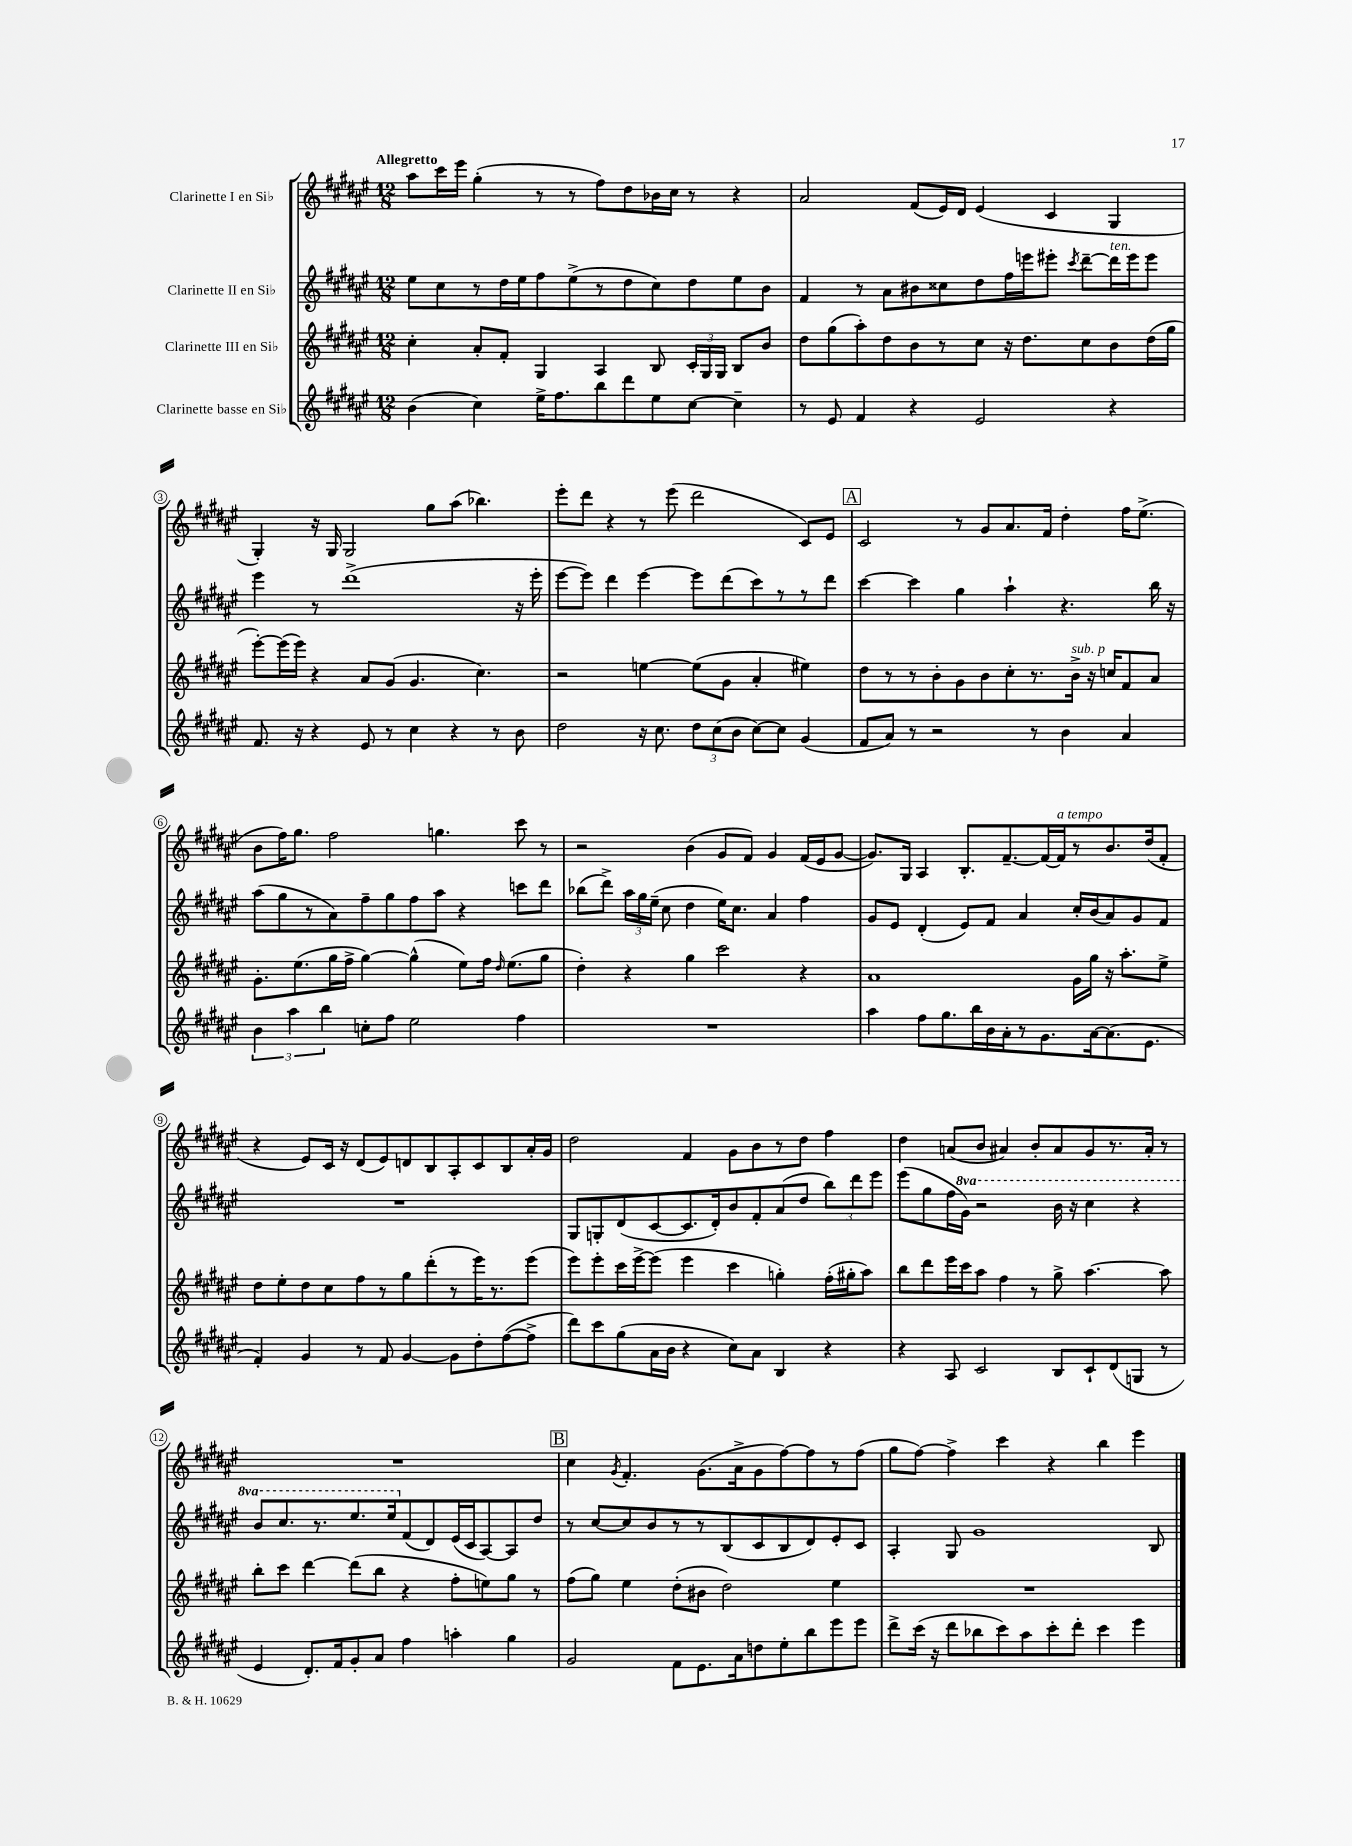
<<
\new StaffGroup <<
\new Staff = "s0" \with { instrumentName = "Clarinette I en Sib" } {
    \clef treble \key fis \major \numericTimeSignature \time 12/8 \tempo "Allegretto"
    \autoBeamOff ais''8[ cis'''16 eis'''16] gis''4-.( r8 r8 fis''8[) dis''8 bes'16 cis''16] r8 r4 |
    ais'2 fis'8[( eis'16) dis'16] eis'4( cis'4 gis4 |
    gis4-.) r16 gis16 gis2 gis''8[ ais''8]( bes''4.) |
    eis'''8[-. dis'''8] r4 r8 eis'''8( dis'''2 cis'8[) eis'8] |
    \mark \markup { \box "A" } cis'2 r8 gis'8[ ais'8. fis'16] dis''4-. fis''16[ eis''8.]->( |
    b'8[ fis''16) gis''8.] fis''2 g''4. cis'''8 r8 |
    r2 b'4( gis'8[ fis'8]) gis'4 fis'16[( eis'16 gis'8]~ |
    gis'8.[) gis16] ais4 b8.[-. fis'8.~-- fis'16~ fis'16^\markup { \italic "a tempo" } r8 b'8. dis''16( fis'8]-. |
    r4 eis'8[) cis'16] r16 dis'8[( eis'8) d'8 b8 ais8-. cis'8 b8 ais'16-. gis'16] |
    dis''2 fis'4 gis'8[ b'8 r8 dis''8] fis''4 |
    dis''4 a'8[( b'8] ais'4) b'8[-. ais'8 gis'8 r8. ais'16]-. r8 |
    R1. |
    \mark \markup { \box "B" } cis''4 \acciaccatura { gis'8 } fis'4.-. gis'8.[( ais'16-> gis'8 fis''8~) fis''8 r8 fis''8]( |
    gis''8[ fis''8]~) fis''4-> cis'''4 r4 b''4 eis'''4 \bar "|." |
}
\new Staff = "s1" \with { instrumentName = "Clarinette II en Sib" } {
    \clef treble \key fis \major \numericTimeSignature \time 12/8 \set Staff.ottavationMarkups = #ottavation-simple-ordinals
    \autoBeamOff eis''8[ cis''8 r8 dis''16 eis''16 fis''8 eis''8->( r8 dis''8 cis''8) dis''8 eis''8 b'8] |
    fis'4 r8 ais'8[ bis'8 cisis''8 dis''8 fis''16 e'''16 eis'''8]-. \acciaccatura { cis'''8 } dis'''8[~-- dis'''16^\markup { \italic "ten." } eis'''16 eis'''8] |
    eis'''4 r8 dis'''1->( r16 eis'''16-. |
    eis'''8[~ eis'''8]) dis'''4 eis'''4~ eis'''8[ dis'''8( cis'''8) r8 r8 dis'''8] |
    \mark \markup { \box "A" } cis'''4~ cis'''4 gis''4 ais''4-! r4. b''16 r16 |
    ais''8[( gis''8 r8 ais'8) fis''8-- gis''8 fis''8 ais''8] r4 c'''8[ dis'''8] |
    bes''8[( dis'''8]->) \tuplet 3/2 { ais''16[ gis''16 eis''16]--( } cis''8 dis''4 eis''16[) cis''8.] ais'4 fis''4 |
    gis'8[ eis'8] dis'4-.( eis'8[) fis'8] ais'4 cis''16[-. b'16( ais'8) gis'8 fis'8] |
    R1. |
    gis8[ g8-. dis'8( cis'8~ cis'8. dis'16-.) b'8 fis'8-. ais'8( dis''8] \tuplet 3/2 { b''8[) dis'''8 eis'''8] } |
    eis'''8[( gis''8 fis''16 \ottava #1 gis''16]) r2 b''16 r16 cis'''4 r4 |
    b''8[ cis'''8. r8. eis'''8. eis'''16 \ottava #0 fis'8( dis'8) eis'16( cis'16 ais8~) ais8 dis''8] |
    \mark \markup { \box "B" } r8 cis''8[~ cis''8 b'8 r8 r8 b8( cis'8 b8 dis'8) eis'8-. cis'8] |
    ais4-. gis8 gis'1 b8 \bar "|." |
}
\new Staff = "s2" \with { instrumentName = "Clarinette III en Sib" } {
    \clef treble \key fis \major \numericTimeSignature \time 12/8
    \autoBeamOff cis''4-. ais'8[-. fis'8]-. gis4 ais4 b8 \tuplet 3/2 { cis'16[-. gis16 gis16] } b8[ b'8] |
    dis''8[ gis''8( ais''8-.) dis''8 b'8 r8 cis''8] r16 dis''8.[ cis''8 b'8 dis''16( gis''16] |
    eis'''8[~-.) eis'''16( eis'''16]) r4 ais'8[ gis'8]( gis'4. cis''4.) |
    r2 e''4~ e''8[( gis'8] ais'4-. eis''4) |
    \mark \markup { \box "A" } dis''8[ r8 r8 b'8-. gis'8 b'8 cis''8-. r8. b'16]->^\markup { \italic "sub. p" } r16 c''16[ fis'8 ais'8] |
    gis'8.[-. eis''8.( gis''16 fis''16]-> gis''4~) gis''4-^( eis''8[) fis''16] \grace { dis''16 } eis''8.[( gis''8] |
    dis''4-.) r4 gis''4 cis'''2 r4 |
    ais'1 gis'16[ gis''16] r16 ais''8.[-. eis''8]-> |
    dis''8[ eis''8-. dis''8 cis''8 fis''8 r8 gis''8 dis'''8-.( r8 eis'''16) r8. eis'''8]( |
    eis'''8[) eis'''8-. cis'''16 eis'''16~-> eis'''8]( eis'''4 cis'''4 g''4-.) fis''16[-.( gis''16-. ais''8]) |
    b''8[ dis'''8 eis'''16 cis'''16 ais''8] fis''4 r8 gis''8-> ais''4.~ ais''8 |
    b''8[-. cis'''8] dis'''4~ dis'''8[( b''8] r4 fis''8[-. e''8) gis''8] r8 |
    \mark \markup { \box "B" } fis''8[( gis''8]) eis''4 dis''8[-.( bis'8] dis''2) eis''4 |
    R1. \bar "|." |
}
\new Staff = "s3" \with { instrumentName = "Clarinette basse en Sib" } {
    \clef treble \key fis \major \numericTimeSignature \time 12/8
    \autoBeamOff b'4( cis''4) eis''16[-> fis''8. b''8 dis'''8 eis''8 cis''8]~ cis''4-- |
    r8 eis'8 fis'4 r4 eis'2 r4 |
    fis'8. r16 r4 eis'8 r8 cis''4 r4 r8 b'8 |
    dis''2 r16 cis''8. \tuplet 3/2 { dis''8[ cis''8( b'8] } cis''8[~) cis''8] gis'4( |
    \mark \markup { \box "A" } fis'8[ ais'8]) r8 r2 r8 b'4 ais'4 |
    \tuplet 3/2 { b'4 ais''4 b''4 } c''8[-. fis''8] eis''2 fis''4 |
    R1. |
    ais''4 fis''8[ gis''8. b''16 b'16 ais'16-. r8 gis'8. ais'16~ ais'8.( eis'8.] |
    fis'4-.) gis'4 r8 fis'8 gis'4~ gis'8[ dis''8-. fis''8~( fis''8]-> |
    dis'''8[) cis'''8 gis''8( ais'16 b'16] r4 cis''8[) ais'8] b4 r4 |
    r4 ais8 cis'2 b8[ cis'8-! dis'8( g8] r8 |
    eis'4 dis'8.[-.) fis'16 gis'8-. ais'8] fis''4 a''4-. gis''4 |
    \mark \markup { \box "B" } gis'2 fis'8[ eis'8. ais'16 d''8 eis''8-. b''8 eis'''8 eis'''8] |
    dis'''8[-> cis'''16]( r16 dis'''8[ bes''8 cis'''8) ais''8 cis'''8-. dis'''8]-. cis'''4 eis'''4 \bar "|." |
}
>>
>>
\layout { \context { \Score \override BarNumber.stencil = #(make-stencil-circler 0.1 0.3 ly:text-interface::print) } }
